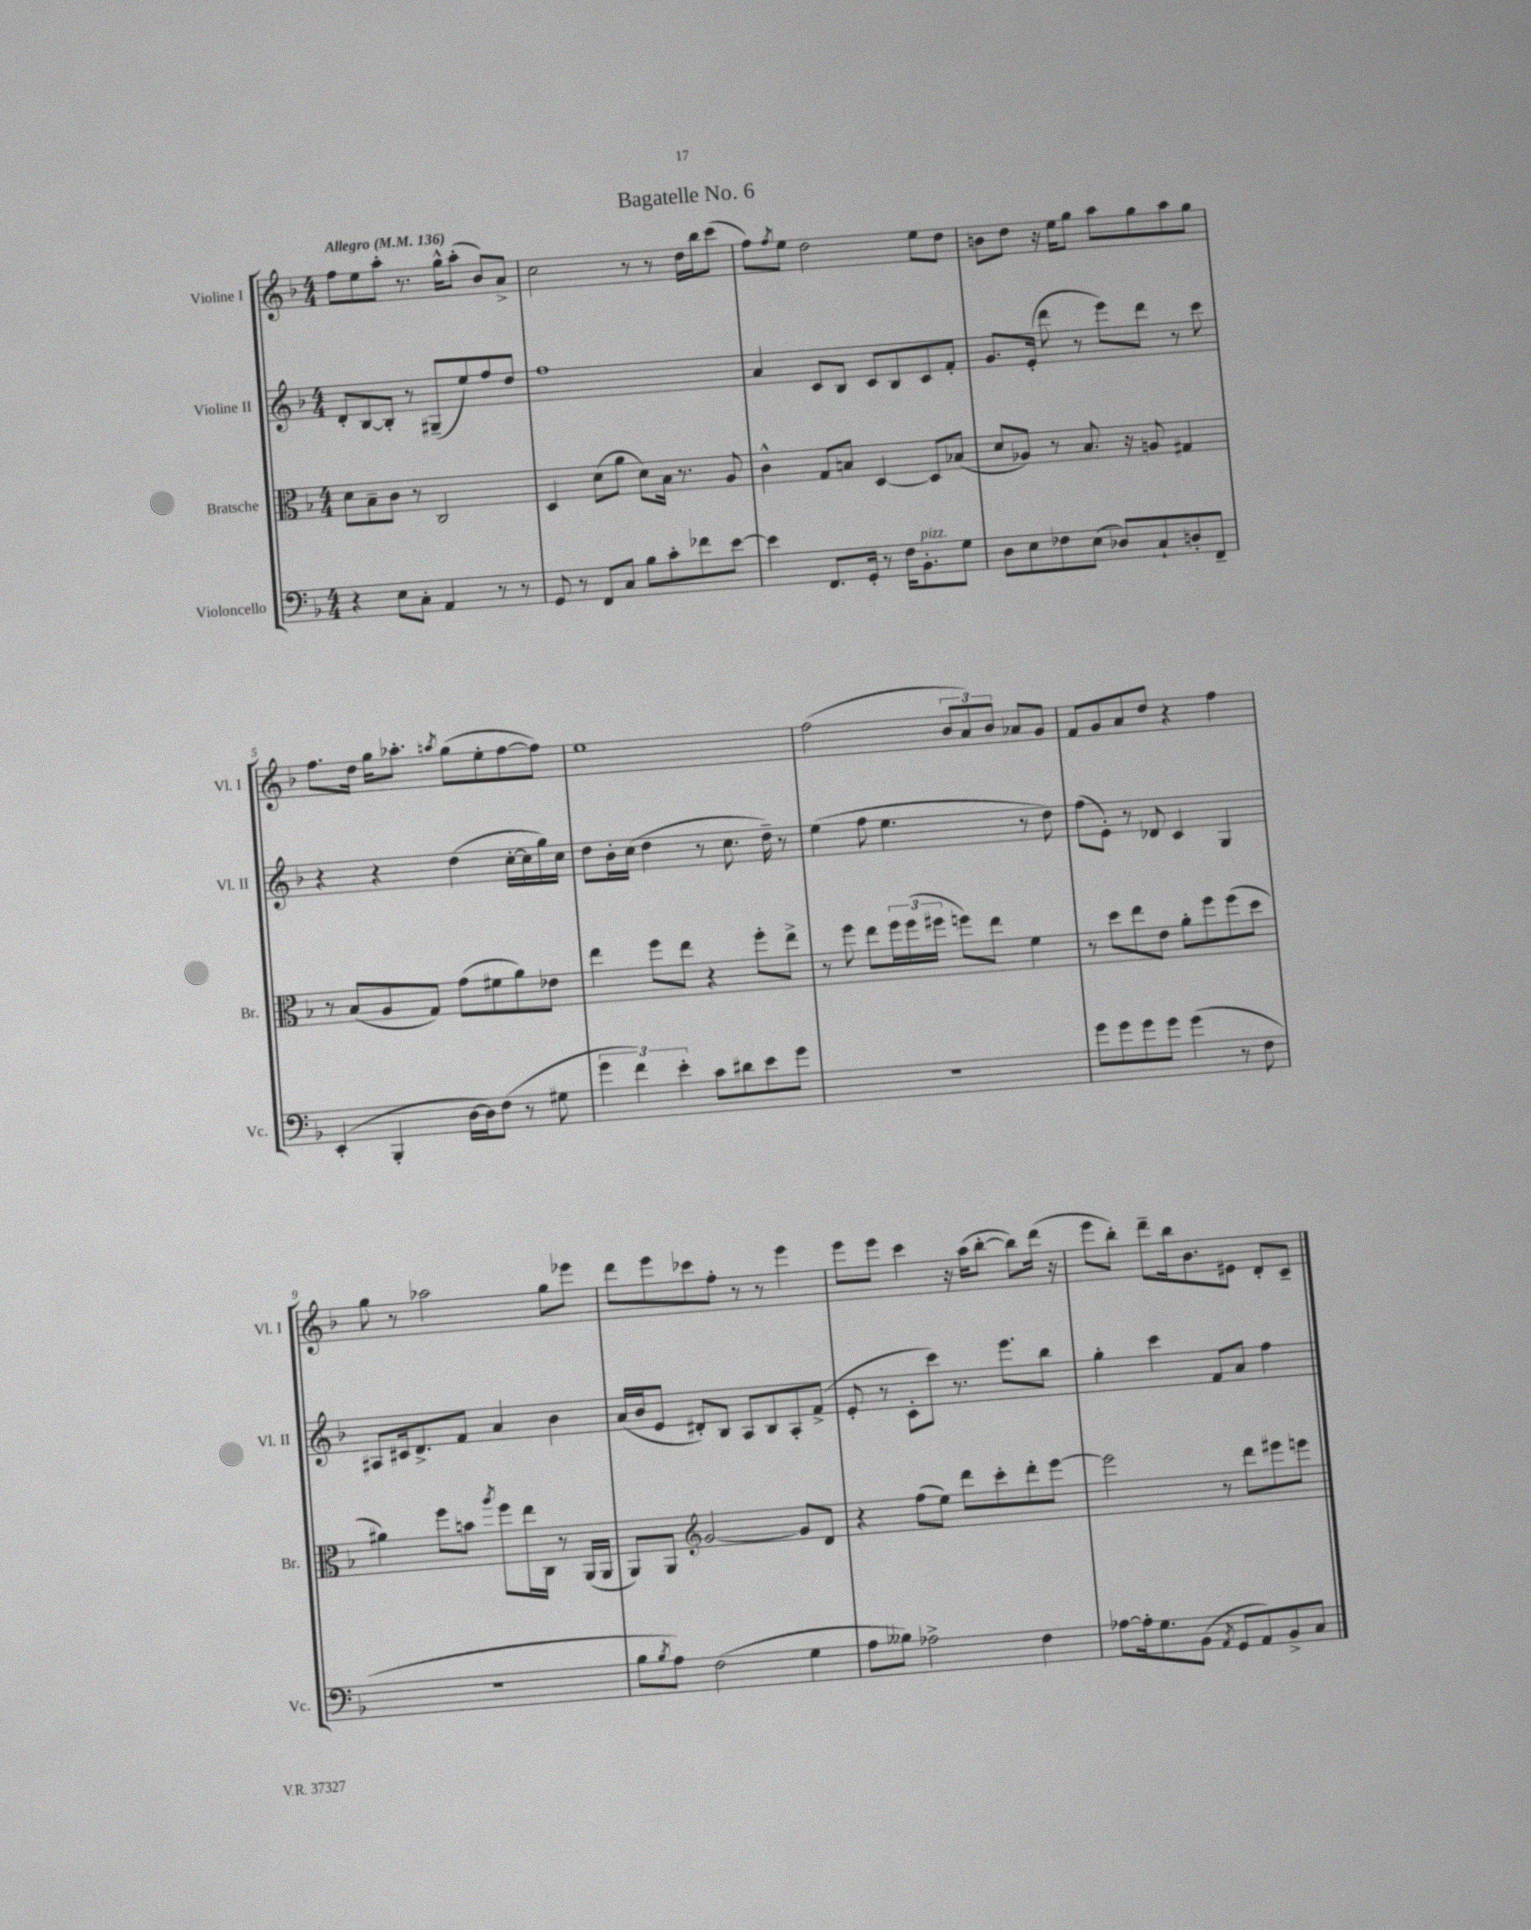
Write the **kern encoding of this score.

**kern	**kern	**kern	**kern
*staff4	*staff3	*staff2	*staff1
*clefF4	*clefC3	*clefG2	*clefG2
*k[b-]	*k[b-]	*k[b-]	*k[b-]
*M4/4	*M4/4	*M4/4	*M4/4
*MM136	*MM136	*MM136	*MM136
4r	8d\L	8d'/L	8ff\L
.	8B-~\	[8B-/	8ee\
8E\L	8c\J	8B-'/]J	8aa'\J
8C'\J	8r	8r	8.r
4AA/	2C/	(8G#~/L	.
.	.	.	16gg^^\LK
.	.	8ee/)	(8aa'\J
8r	.	8ff/	8b-/L)
8r	.	8dd/J	8a^/J
=	=	=	=
8GG/	4D/	1ff	2cc\
8r	.	.	.
8FF/L	(8d\L	.	.
8C/J	8a\J	.	.
8B-\L	8d\L)	.	8r
8c'\	16B-\Jk	.	8r
.	8.r	.	.
8f-\	.	.	16dd\LL
.	.	.	16bb-\J
[8e\J	8A/	.	(8ccc\J
=	=	=	=
4e\]	4c^^\	4a/	8ff\L)
.	.	.	8qff/
.	.	.	8ee\J
8.FF/L	8G/L	8c/L	2dd\
.	8B/J	8B-/J	.
16GG'/Jk	.	.	.
8r	[4D/	8c/L	.
16F\LK	.	8B-/	.
8.BB-'\	.	.	.
.	8D/]L	8c/	8ee\L
8G\J	(8B-/J	8f'/J	8dd\J
=	=	=	=
8D\L	8d/L	8.g/L	8b\L
8E\	8A-/J)	.	8dd\J
.	.	(16e'/Jk	.
8F-\	8r	8ddd\	16r
.	.	.	16ee\LK
(8E\J	8.B-/	8r	8gg\J
8D-/L)	.	8eee\L)	8aa\L
.	16r	.	.
8C`/	8A/	8ddd\J	8gg\
8D'/	4G#/	8r	8aa\
8FF~/J	.	8ccc\	8gg\J
=	=	=	=
(4EE'/	8r	4r	8.ff\L
.	(8B-/L	.	.
.	.	.	16dd\Jk
4BBB-'/	8A/	4r	16gg\LK
.	.	.	8.aa-'\J
.	8G/J)	.	.
.	.	.	8qaa/
[16D\LL	(8g\L	(4dd\	(8gg\L
16D\]J)	.	.	.
(8F\J	8f#\	.	8ee'\
8r	8a\)	[16cc'\LL	[8ff\
.	.	16cc\]	.
8G#\	8e-\J	16gg\)	8ff\]J)
.	.	16cc\JJ	.
=	=	=	=
6g\	4ee\	8dd\L	1ee
.	.	16b-'\L	.
6f\)	.	.	.
.	.	(16cc\JJ	.
.	8ff\L	4dd\	.
6e'\	.	.	.
.	8ee\J	.	.
8c\L	4r	8r	.
8d#\	.	8.cc\	.
8e\	8ff'\L	.	.
.	.	16dd~\)	.
8g\J	8ee^\J	8r	.
=	=	=	=
1r	8r	(4ee\	(2ff\
.	8ff\	.	.
.	8ee\L	8ff\	.
.	24ff\L	4.ee\	.
.	(24ff\	.	.
.	24ff#\JJ	.	.
.	8ff\L)	.	12b-/L
.	.	.	12a/)
.	8ee\J	.	.
.	.	.	12b-/J
.	4f\	8r	8a-/L
.	.	8dd\)	8g/J
=	=	=	=
8g\L	8r	(8ff\L	8f/L
8g\	8dd\L	8e'\J)	8g/
8g\	8ee\	8r	8a/
8g\J	8e\J	8d-/	8dd/J
(4g\	8a'\L	4c/	4r
.	8ff\	.	.
8r	(8ff\	4G/	4ff\
8F\	8dd\J	.	.
=	=	=	=
1r	4a#\)	8A#/L	8gg\
.	.	16c#/k	8r
.	.	8.d^/	.
.	8ff\L	.	2aa-\
.	8b\J	8f/J	.
.	8qaa/	.	.
.	8ff\L	4a/	.
.	16ee\L	.	.
.	16C\JJ	.	.
.	8r	4b-\	8gg\L
.	(16AA/LL	.	8eee-\J
.	16AA/JJ	.	.
=	=	=	=
8B-\L	8AA/L)	(16a/LL	8ddd\L
.	.	16b-/J	.
8qB-/	.	.	.
8A\J)	8AA/J	8e/J	8eee\
*	*clefG2	*	*
(2F\	[2g/	8d#'/L)	8ccc-\
.	.	8B-/J	8ff'\J
.	.	8A/L	8r
.	.	8B-/	8r
4G\	8g/]L	8A'/	4eee\
.	8d/J	(8f^/J	.
=	=	=	=
8A\L	4r	8e'/	8eee\L
8B--\J)	.	8r	8eee\J
2A-^\	(8ff\L	8c'\L	4ccc\
.	8ee\J)	8ccc\J)	.
.	8ddd\L	8.r	16r
.	.	.	(16aa\LK
.	8ccc'\	.	[8bb-'\J
.	.	8.eee\L	.
4F\	8ddd'\	.	8bb-\]L)
.	[8eee\J	8bb-\J	(16ddd\Jk
.	.	.	16r
=	=	=	=
[8A-\L	2eee\]	4gg'\	8eee\L
16A-'\]k	.	.	8bb-'\J)
8.G\	.	.	.
.	.	4ccc\	8ddd~\L
(8BB-\J	.	.	16bb-\k
.	.	.	8.b-\
8qAA/	.	.	.
8GG/L	8r	8f/L	.
8AA/)	8ddd\L	8a/J	8e#\J
8BB-^/	8eee#\	4ff\	8d'/L
8C/J	8eee\J	.	8c~/J
==	==	==	==
*-	*-	*-	*-
